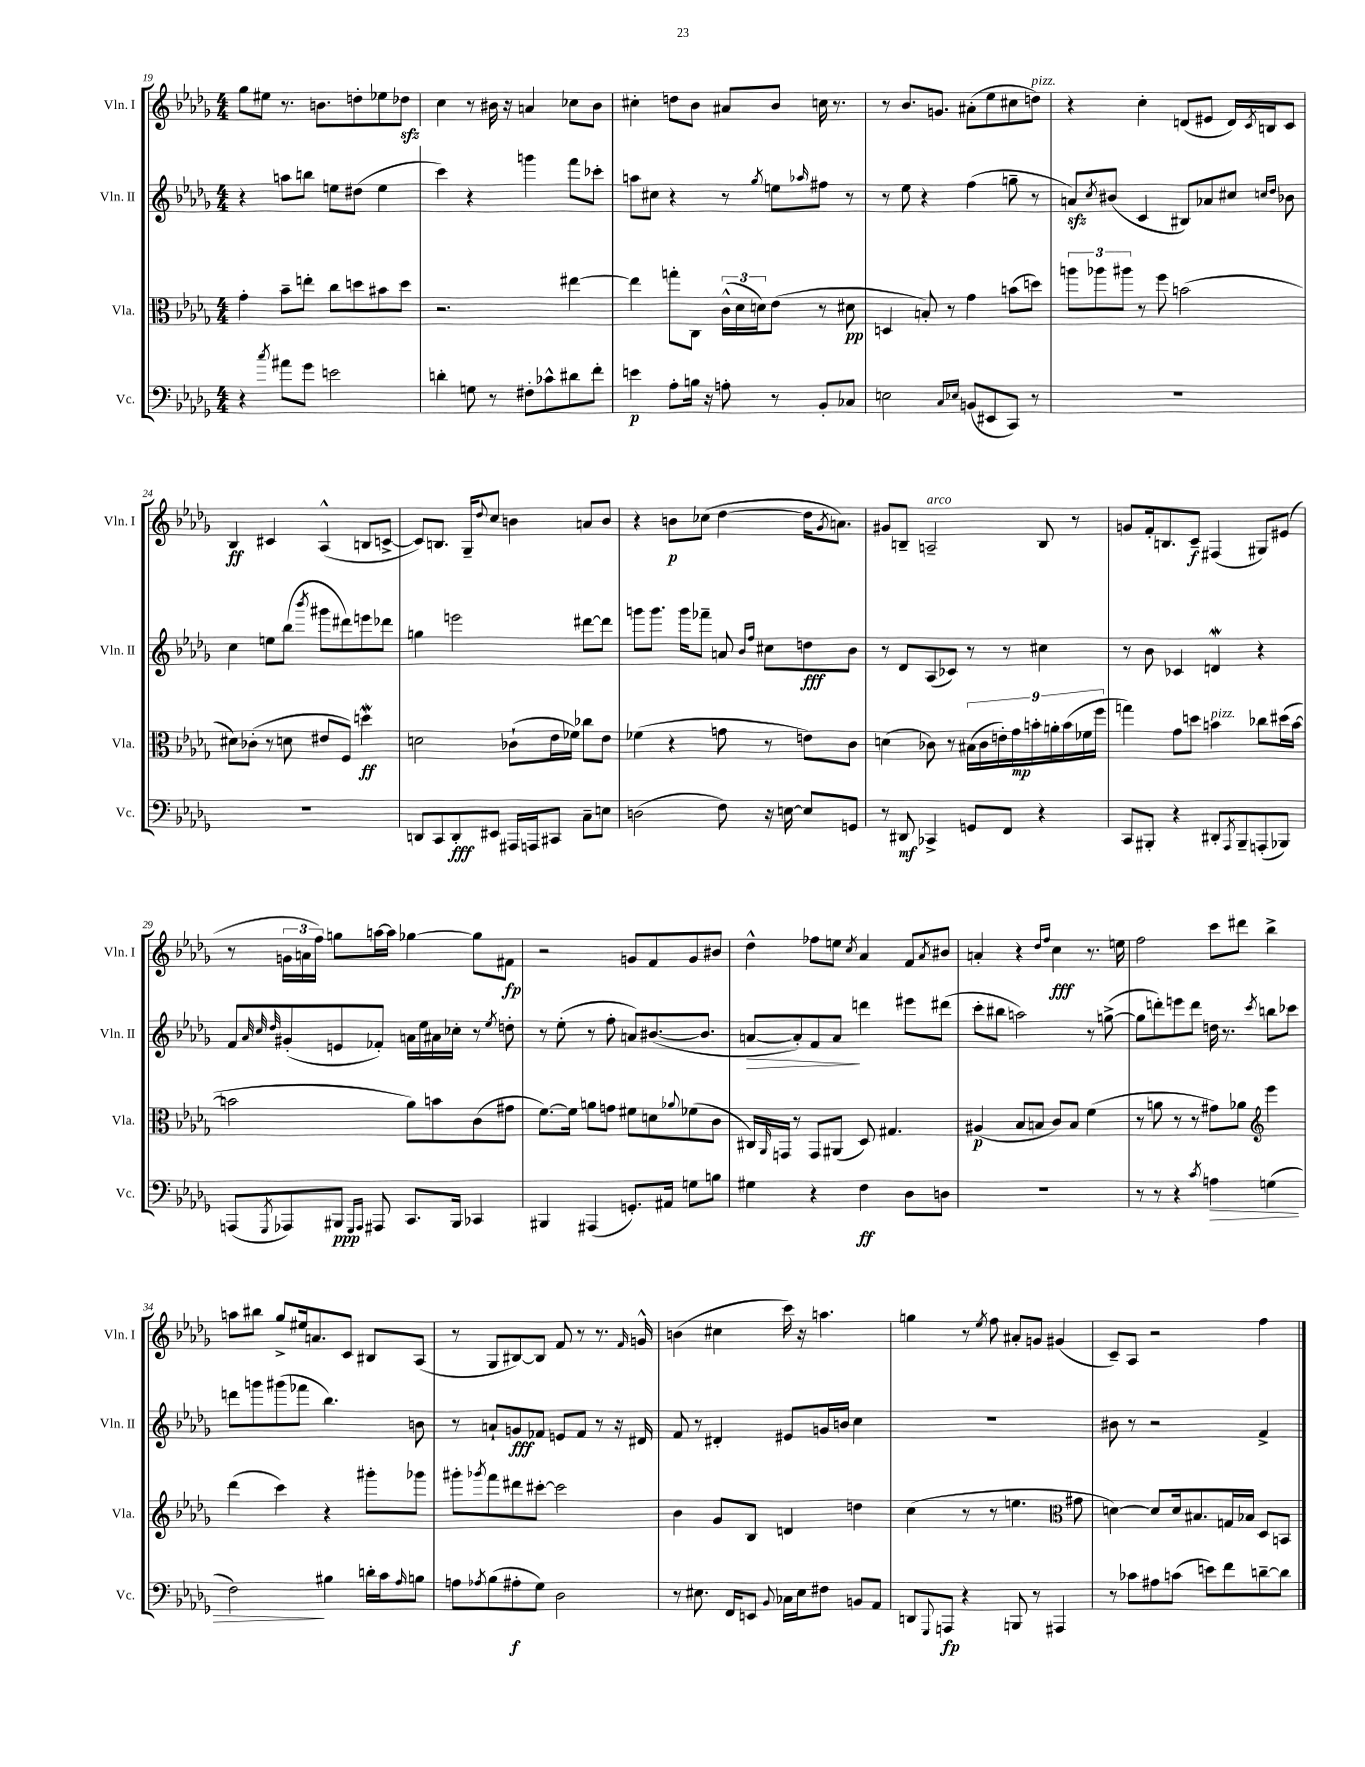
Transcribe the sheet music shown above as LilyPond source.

<<
\new StaffGroup <<
\new Staff = "s0" \with { instrumentName = "Vln. I" shortInstrumentName = "Vln. I" } {
    \clef treble \key des \major \numericTimeSignature \time 4/4
    ges''8 eis''8 r8. b'8. d''8-. ees''8 des''8\sfz |
    c''4 r8 bis'16 r16 a'4 ces''8 bis'8 |
    cis''4-. d''8 bes'8 ais'8 bes'8 c''16 r8. |
    r8 bes'8. g'8. ais'8-.( ees''8 cis''8 d''8^\markup { \italic "pizz." }) |
    r4 c''4-. d'8( eis'8 d'16) \acciaccatura { c'8 } b16 c'8 |
    bes4\ff cis'4 aes4-^( b8 c'8~-> |
    c'8) b8. ges16-- \appoggiatura { des''8 } c''8 b'4 a'8 b'8 |
    r4 b'8\p ces''8( des''4~ des''16 \acciaccatura { ges'8 } a'8.) |
    gis'8 b8-- a2--^\markup { \italic "arco" } b8 r8 |
    g'8 f'16-. b8. c'8--\f fis4( gis8) eis'8( |
    r8 \tuplet 3/2 { g'16 a'16 f''16) } g''8 a''16~ a''16 ges''4~ ges''8 fis'8\fp |
    r2 g'8 f'8 g'8 bis'8 |
    des''4-^ fes''8 e''8 \acciaccatura { c''8 } aes'4 f'8 \acciaccatura { aes'8 } bis'8 |
    a'4-. r4 \grace { des''16 f''16 } c''4\fff r8. e''16 |
    f''2 c'''8 dis'''8 bes''4-> |
    a''8 bis''8 ges''8-> eis''16 a'8. c'8 bis8 aes8( |
    r8 ges8 bis8~) bis8 f'8 r8 r8. \grace { f'16 } g'16-^ |
    b'4( cis''4 c'''16) r16 a''4. |
    g''4 r8 \acciaccatura { ees''8 } f''8 ais'8-. g'8 gis'4( |
    c'8--) aes8 r2 f''4 \bar "|." |
}
\new Staff = "s1" \with { instrumentName = "Vln. II" shortInstrumentName = "Vln. II" } {
    \clef treble \key des \major \numericTimeSignature \time 4/4
    r4 a''8 b''8 e''8 dis''8( e''4 |
    c'''4) r4 g'''4 f'''8 ces'''8-. |
    a''8 cis''8 r4 r8 \acciaccatura { ges''8 } e''8 \grace { aes''16 } fis''8 r8 |
    r8 ees''8 r4 f''4( g''8-- r8 |
    a'8\sfz) \acciaccatura { c''8 } bis'8( c'4 bis8) aes'8 cis''8 \grace { c''16 des''16 } bes'8 |
    c''4 e''8 bes''8( \acciaccatura { bes'''8 } gis'''8 dis'''8) e'''8 des'''8 |
    g''4 e'''2 dis'''8~ dis'''8 |
    g'''8 g'''8. g'''16 fes'''8-- a'8 \grace { bes'16 f''16 } cis''8 d''8\fff bes'8 |
    r8 des'8 aes8( ces'8) r8 r8 cis''4 |
    r8 bes'8 ces'4 d'4\mordent r4 |
    f'8 \grace { aes'32 c''32 des''32 } gis'8-.( e'8 fes'8-.) a'16 ees''16 ais'16 ces''16-. r8 \acciaccatura { ees''8 } d''8-. |
    r8 ees''8-.( r8 f''8-. a'8) bis'8.~( bis'8. |
    a'8~\> a'8-.) f'8 a'8\! d'''4 eis'''8 dis'''8( |
    c'''8-. bis''8 a''2) r8 g''8~->( |
    g''8 d'''8-.) e'''8 d'''8 d''16 r8. \acciaccatura { c'''8 } b''8 ces'''8 |
    d'''8 g'''8 gis'''8( fes'''8 bes''4.) b'8 |
    r8 a'8-! g'8\fff fes'8 e'8 fes'8 r8 r16 dis'16 |
    f'8 r8 dis'4-. eis'8 g'16 b'16 c''4 |
    R1 |
    bis'8 r8 r2 f'4-> \bar "|." |
}
\new Staff = "s2" \with { instrumentName = "Vla." shortInstrumentName = "Vla." } {
    \clef alto \key des \major \numericTimeSignature \time 4/4
    ges'4-. bes'8-- e''8-. c''8 d''8 bis'8 d''8 |
    r2. eis''4~ |
    eis''4 g''8-. c8 \tuplet 3/2 { c'16-^( des'16 d'16) } ees'8( r8 dis'8\pp |
    d4 b8-.) r8 ges'4 b'8( d''8) |
    \tuplet 3/2 { a''8 aes''8 ais''8 } r8 f''8 b'2( |
    dis'8) ces'8-.( r8 d'8 eis'8 f8) d''4\mordent\ff |
    d'2 ces'8-!( ees'16 fes'16) ces''8 ees'8 |
    fes'4( r4 g'8 r8 e'8) c'8 |
    d'4( ces'8) r8 \tuplet 9/8 { bis16( ces'16 e'16-.) ges'16\mp b'16-. a'16-. b'16( fes'16 f''16 } |
    g''4) ges'8 d''8 b'4^\markup { \italic "pizz." } ces''8 dis''16( b'16~ |
    b'2 aes'8) b'8 c'8( gis'8 |
    f'8.~) f'16 a'8 g'8 fis'8 d'8 \appoggiatura { aes'8 } fes'8( c'8 |
    cis16) \grace { aes,16 } g,16 r8 g,8 ais,8( des8) gis4. |
    ais4\p( bes8 b8 c'8) b8 f'4( |
    r8 a'8 r8 r8 gis'8) aes'8 \clef treble ees'''4 |
    des'''4( c'''4) r4 gis'''8-. ges'''8 |
    gis'''8-. \acciaccatura { ges'''8 } f'''8 dis'''8 cis'''8~-. cis'''2 |
    bes'4 ges'8 bes8 d'4 d''4 |
    c''4( r8 r8 e''4. \clef alto gis'8 |
    d'4~) d'8 d'16 bis8. g16 bes16 des8 b,8 \bar "|." |
}
\new Staff = "s3" \with { instrumentName = "Vc." shortInstrumentName = "Vc." } {
    \clef bass \key des \major \numericTimeSignature \time 4/4
    r4 \acciaccatura { c''8 } ais'8 ges'8 e'2 |
    d'4-. g8 r8 fis8-. ces'8-^ dis'8 f'8-. |
    e'4\p aes8-. b16 r16 a8-. r8 bes,8-. ces8 |
    e2 \grace { c16 ees16 } b,8( eis,8 c,8) r8 |
    R1 |
    R1 |
    d,8 c,8 d,8-.\fff eis,8 ais,,16 a,,16 cis,8 c8-- e8 |
    d2( f8) r16 e16~ e8 g,8 |
    r8 dis,8\mf ces,4-> g,8 f,8 r4 |
    c,8 bis,,8-. r4 dis,8-. \acciaccatura { aes,,8 } bis,,8-- a,,8-.( bes,,8) |
    a,,8( \acciaccatura { ges,,8 } aes,,8) bis,,8\ppp \grace { ges,,16 aes,,16 } ais,,8 c,8. bis,,16 ces,4 |
    bis,,4 ais,,4( g,8.-.) ais,16 g8 b8 |
    gis4 r4 f4\ff des8 d8 |
    R1 |
    r8 r8 r4 \acciaccatura { c'8 } a4\> g4( |
    f2\!) bis4 d'16-. c'16 \grace { aes16 } b8 |
    a8 \acciaccatura { aes8 } bes8( ais8-.\f ges8) des2 |
    r8 eis8. f,16 e,8 \appoggiatura { bes,8 } ces16 eis16 fis8 b,8 aes,8 |
    d,8 \appoggiatura { ges,,8 } a,,8\fp r4 b,,8 r8 ais,,4 |
    r8 ces'8 ais8 c'8( e'8) f'8 d'8~-- d'8 \bar "|." |
}
>>
>>
\layout { \context { \Score currentBarNumber = #19 } }
